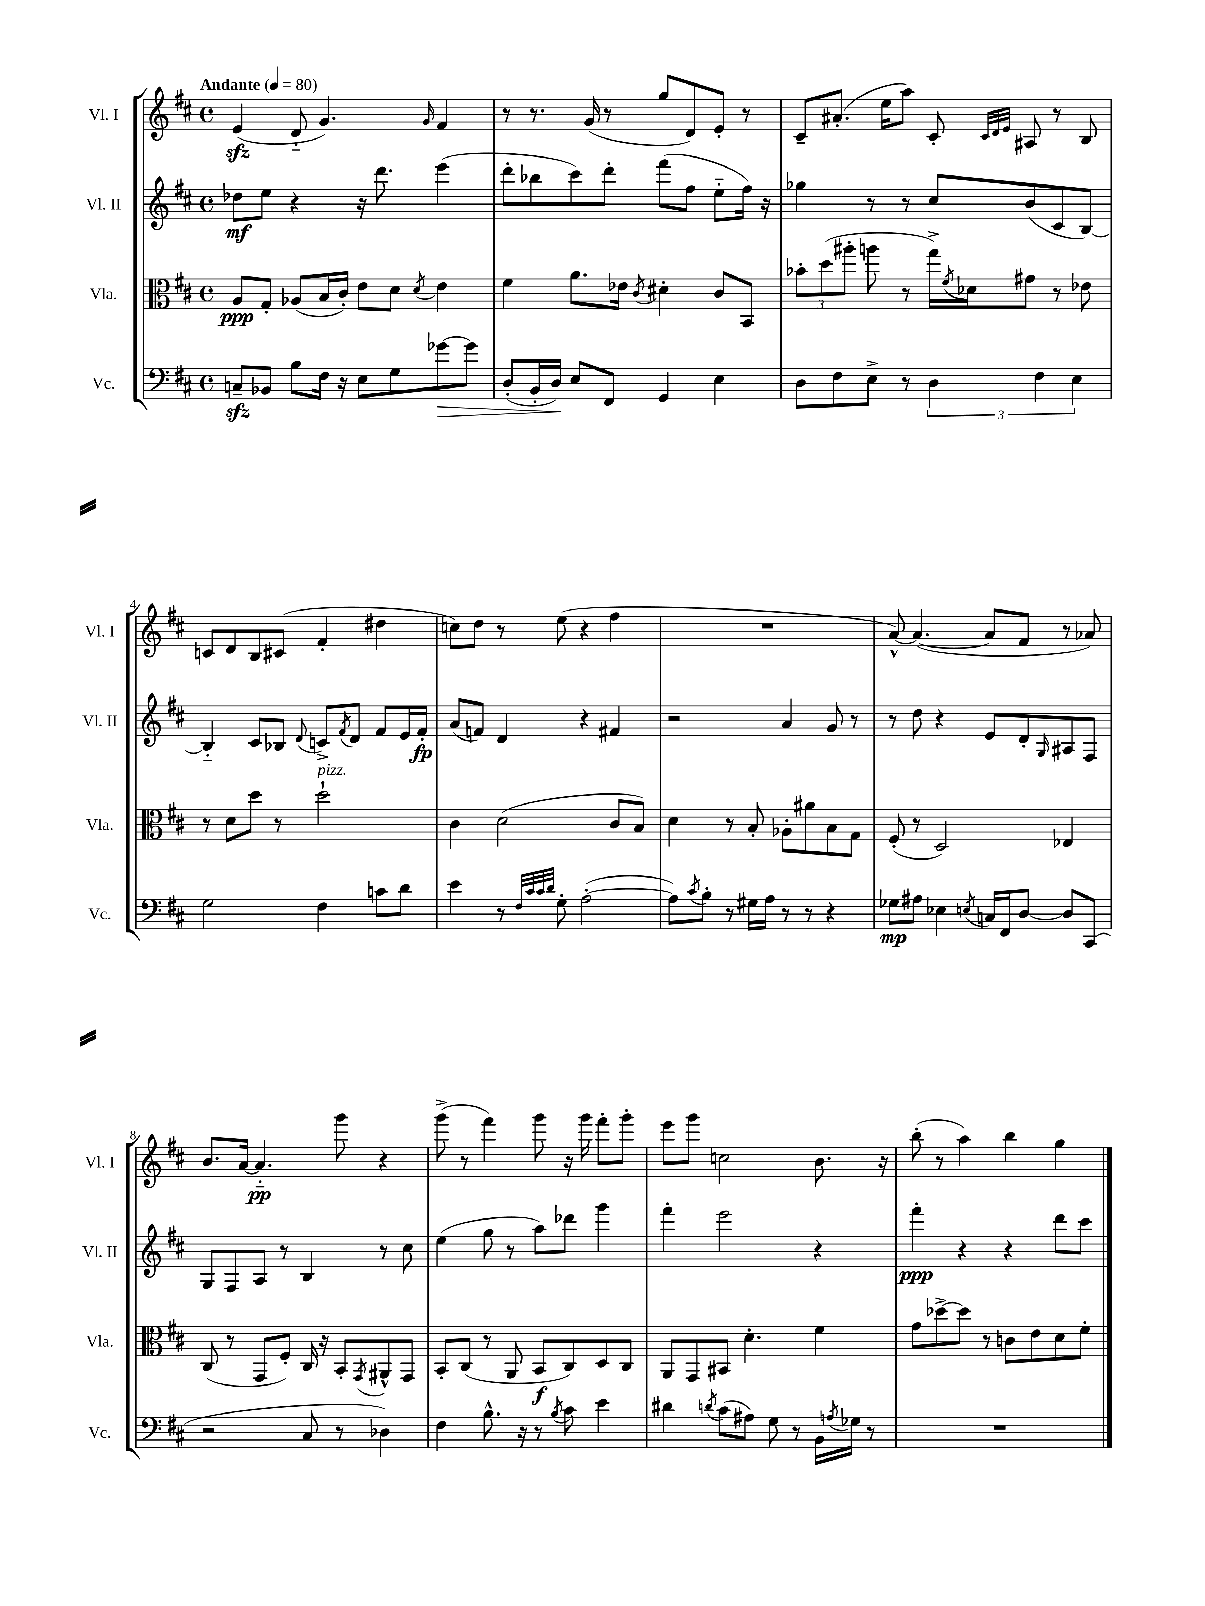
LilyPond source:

<<
\new StaffGroup <<
\new Staff = "s0" \with { instrumentName = "Vl. I" shortInstrumentName = "Vl. I" } {
    \clef treble \key d \major \defaultTimeSignature \time 4/4 \tempo "Andante" 4 = 80
    e'4\sfz( d'8-_ g'4.) \grace { g'16 } fis'4 |
    r8 r8. g'16( r8 g''8 d'8) e'8-. r8 |
    cis'8-- ais'8.-.( e''16 a''8) cis'8-. \grace { cis'32 d'32 e'32 } ais8 r8 b8 |
    c'8 d'8 b8 cis'8( fis'4-. dis''4 |
    c''8) d''8 r8 e''8( r4 fis''4 |
    R1 |
    a'8~-^) a'4.~( a'8 fis'8 r8 aes'8) |
    b'8. a'16~ a'4.-_\pp g'''8 r4 |
    g'''8->( r8 fis'''4) g'''8 r16 g'''16 fis'''8-. g'''8-. |
    e'''8 g'''8 c''2 b'8. r16 |
    b''8-.( r8 a''4) b''4 g''4 \bar "|." |
}
\new Staff = "s1" \with { instrumentName = "Vl. II" shortInstrumentName = "Vl. II" } {
    \clef treble \key d \major \defaultTimeSignature \time 4/4
    des''8\mf e''8 r4 r16 d'''8. e'''4( |
    d'''8-. bes''8 cis'''8) d'''8-. fis'''8( fis''8 e''8-_ fis''16) r16 |
    ges''4 r8 r8 cis''8 b'8( cis'8 b8~) |
    b4-_ cis'8 bes8 \appoggiatura { d'8 } c'8-> \acciaccatura { fis'8 } d'8 fis'8 e'16 fis'16-.\fp |
    a'8( f'8) d'4 r4 fis'4 |
    r2 a'4 g'8 r8 |
    r8 d''8 r4 e'8 d'8-. \grace { g16 } ais8 fis8 |
    g8 fis8 a8 r8 b4 r8 cis''8 |
    e''4( g''8 r8 a''8) des'''8 g'''4 |
    fis'''4-. e'''2 r4 |
    fis'''4-.\ppp r4 r4 d'''8 cis'''8 \bar "|." |
}
\new Staff = "s2" \with { instrumentName = "Vla." shortInstrumentName = "Vla." } {
    \clef alto \key d \major \defaultTimeSignature \time 4/4
    a8\ppp g8-. aes8( b16 cis'16-.) e'8 d'8 \acciaccatura { d'8 } e'4 |
    fis'4 a'8. ees'16 \acciaccatura { cis'8 } dis'4-. cis'8 b,8 |
    \tuplet 3/2 { bes'8-. d''8( ais''8-. } a''8 r8 g''16->) \acciaccatura { fis'8 } des'16 gis'8 r8 ees'8 |
    r8 d'8 d''8 r8 d''2-!^\markup { \italic "pizz." } |
    cis'4 d'2( cis'8 b8) |
    d'4 r8 b8-. aes8-. ais'8 b8 g8 |
    fis8-.( r8 d2) ees4 |
    cis8( r8 g,8 fis8-.) cis16 r16 b,8-. \acciaccatura { g,8 } ais,8-^ g,8 |
    b,8-. cis8( r8 a,8 b,8\f cis8) d8 cis8 |
    a,8 g,8 bis,8 d'4.-. fis'4 |
    g'8 des''8~-> des''8 r8 c'8 e'8 d'8 fis'8-. \bar "|." |
}
\new Staff = "s3" \with { instrumentName = "Vc." shortInstrumentName = "Vc." } {
    \clef bass \key d \major \defaultTimeSignature \time 4/4
    c8--\sfz bes,8 b8 fis16 r16 e8 g8 ges'8~\> ges'8 |
    d8-.( b,16-. d16\!) e8 fis,8 g,4 e4 |
    d8 fis8 e8-> r8 \tuplet 3/2 { d4 fis4 e4 } |
    g2 fis4 c'8 d'8 |
    e'4 r8 \grace { fis32 cis'32 cis'32 d'32 } g8-. a2~-.( |
    a8) \acciaccatura { cis'8 } b8-. r8 gis16 a16 r8 r8 r4 |
    ges8\mp ais8 ees4 \acciaccatura { e8 } c16 fis,16 d8~ d8 cis,8( |
    r2 cis8 r8 des4) |
    fis4 b8.-^ r16 r8 \acciaccatura { b8 } cis'8 e'4 |
    dis'4 \acciaccatura { d'8 } cis'8( ais8) g8 r8 b,16 \acciaccatura { a8 } ges16 r8 |
    R1 \bar "|." |
}
>>
>>
